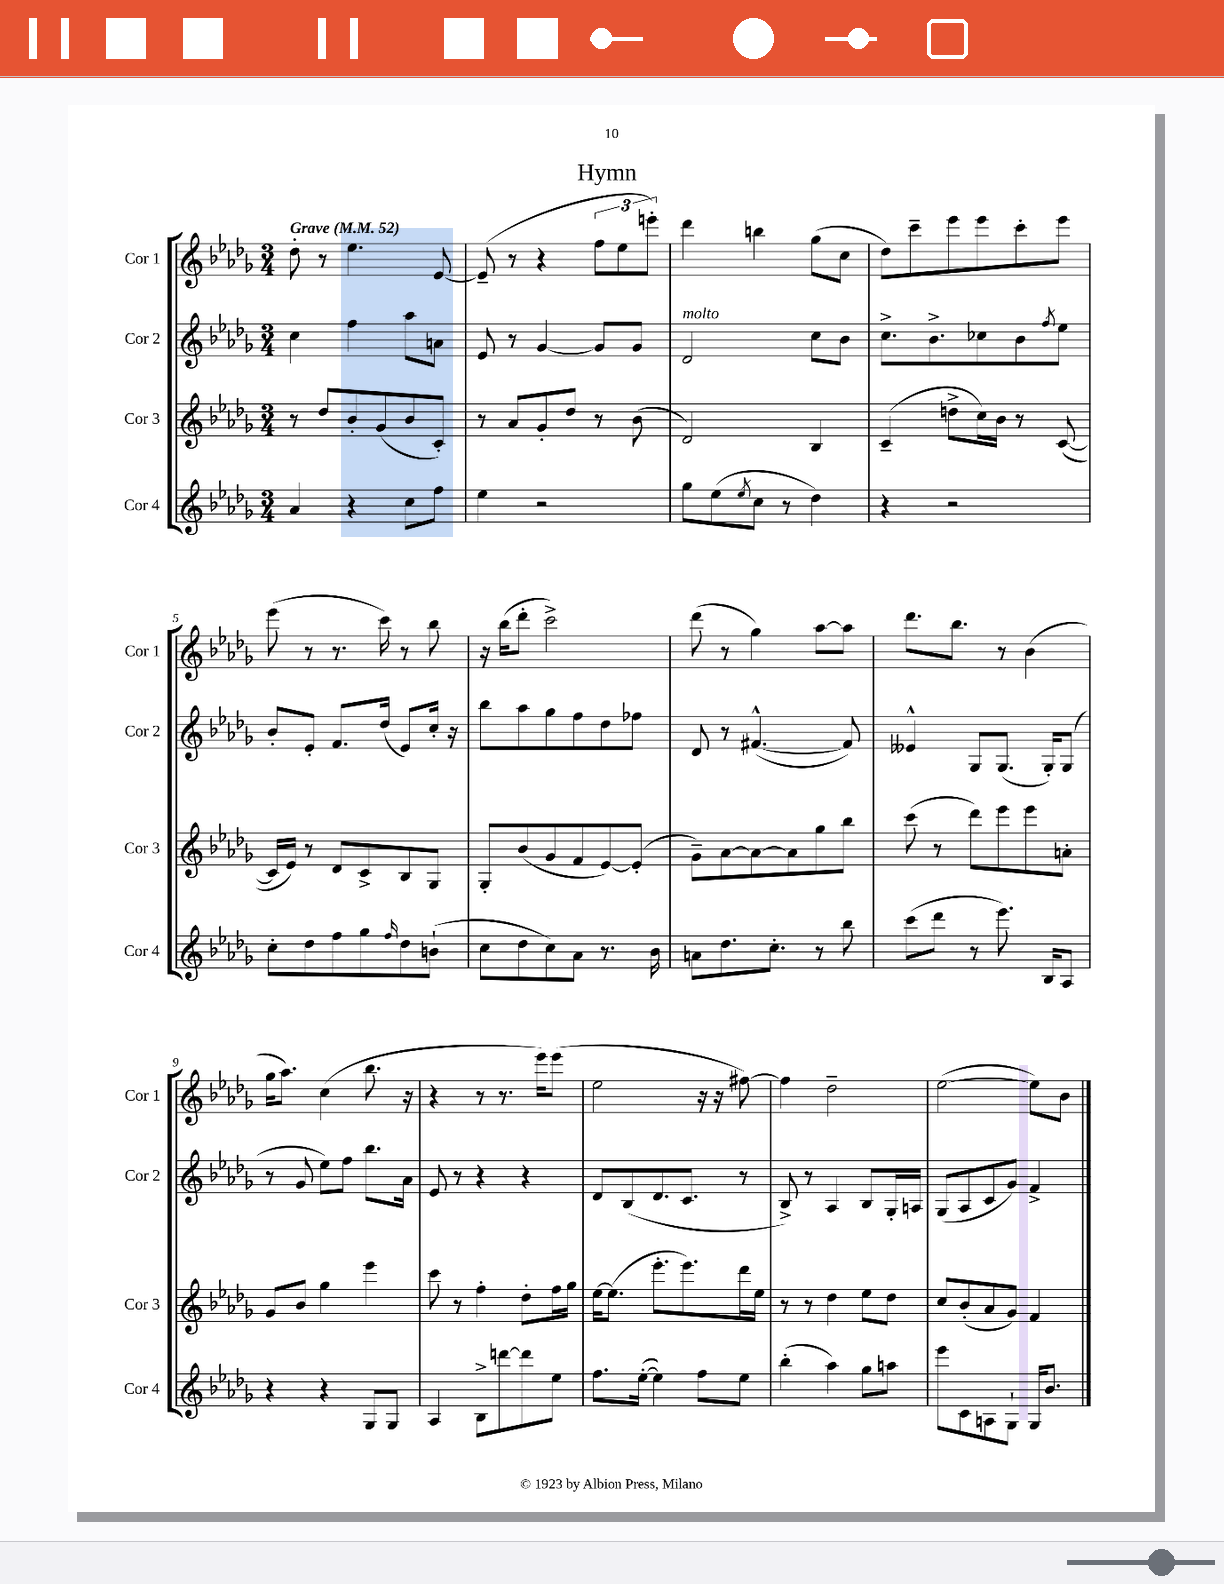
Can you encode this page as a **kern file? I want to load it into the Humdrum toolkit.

**kern	**kern	**kern	**kern
*staff4	*staff3	*staff2	*staff1
*clefG2	*clefG2	*clefG2	*clefG2
*k[b-e-a-d-g-]	*k[b-e-a-d-g-]	*k[b-e-a-d-g-]	*k[b-e-a-d-g-]
*M3/4	*M3/4	*M3/4	*M3/4
*MM52	*MM52	*MM52	*MM52
4a-	8r	4cc	8dd-'
.	8dd-	.	8r
4r	8b-'	4ff	4.ee-
.	(8g-	.	.
8cc	8b-	8aa-	.
8ff	8c')	8a	[8e-
=	=	=	=
4ee-	8r	8e-	(8e-~]
.	8a-	8r	8r
2r	8g-'	[4g-	4r
.	8dd-	.	.
.	8r	8g-]	12ff
.	.	.	12ee-
.	(8b-	8g-	.
.	.	.	12eee')
=	=	=	=
8gg-	2d-)	2d-	4ddd-
(8ee-	.	.	.
8qee-	.	.	.
8cc	.	.	4bb
8r	.	.	.
4dd-)	4B-	8cc	(8gg-
.	.	8b-	8cc
=	=	=	=
4r	(4c~	8.cc^	8dd-)
.	.	.	8ccc~
.	.	8.b-^	.
2r	8dd^	.	8eee-
.	16cc)	8cc-	8eee-
.	16b-	.	.
.	8r	8b-	8ccc'
.	.	8qff	.
.	([8c	8ee-	8eee-
=	=	=	=
8cc'	16c]	8b-'	(8eee-
.	16e-)	.	.
8dd-	8r	8e-'	8r
8ff	8d-	8.f	8.r
8gg-	8c^	.	.
.	.	(16dd-	16ccc)
16qqff	.	.	.
8dd-	8B-	8e-)	8r
(8b`	8G-	16cc'	8bb-
.	.	16r	.
=	=	=	=
8cc	8G-'	8bb-	16r
.	.	.	(16bb-
8dd-	(8b-	8aa-	8ddd-'
8cc)	8g-	8gg-	2ccc^)
8a-	8f	8ff	.
8.r	[8e-)	8dd-	.
.	(8e-']	8ff-	.
16b-	.	.	.
=	=	=	=
8a	8g-~)	8d-	(8ddd-
8.dd-	[8a-	8r	8r
.	8a-_	([4.f#^^	4gg-)
8.cc'	.	.	.
.	8a-]	.	.
8r	8gg-	.	[8aa-
8bb-	8bb-	8f#])	8aa-]
=	=	=	=
(8ccc	(8ccc	4e--^^	8.ddd-
8ddd-	8r	.	.
.	.	.	8.bb-
8r	8ddd-)	8G-	.
8.eee-)	8eee-	(8.G-	8r
.	8eee-	.	(4b-
16B-	.	16G-')	.
8A-	8a'	(8G-	.
=	=	=	=
4r	8g-	8r	16gg-
.	.	.	8.aa-)
.	8b-	8g-	.
4r	4gg-	8ee-)	(4cc
.	.	8ff	.
8G-	4eee-	8.bb-	8.bb-
8G-	.	.	.
.	.	16a-	16r
=	=	=	=
4A-	8ccc	8e-	4r
.	8r	8r	.
8B-^	4ff'	4r	8r
[8ddd	.	.	8.r
8ddd]	8dd-'	4r	.
.	.	.	16eee-)
8ee-	16ff	.	(8eee-
.	16gg-	.	.
=	=	=	=
8.ff	[16ee-	8d-	2ee-
.	(8.ee-]	.	.
.	.	(8B-	.
([16ee-'	.	.	.
4ee-])	8.eee-'	8.d-	.
.	8.eee-)	8.c	.
8ff	.	.	16r
.	.	.	16r
8ee-	16ddd-	8r	[8ff#)
.	16ee-	.	.
=	=	=	=
(4bb-'	8r	8B-^)	4ff#]
.	8r	8r	.
4aa-)	4dd-	4A-	2dd-~
8gg-	8ee-	8B-	.
8aa	8dd-	16G-'	.
.	.	16A	.
=	=	=	=
8eee-	8cc	(8G-	([2ee-
8c	(8b-'	8A-	.
8A	8a-	8c	.
8G-`	8g-)	8g-)	.
16G-	4f	4f^	8ee-])
8.b-	.	.	.
.	.	.	8b-
==	==	==	==
*-	*-	*-	*-
